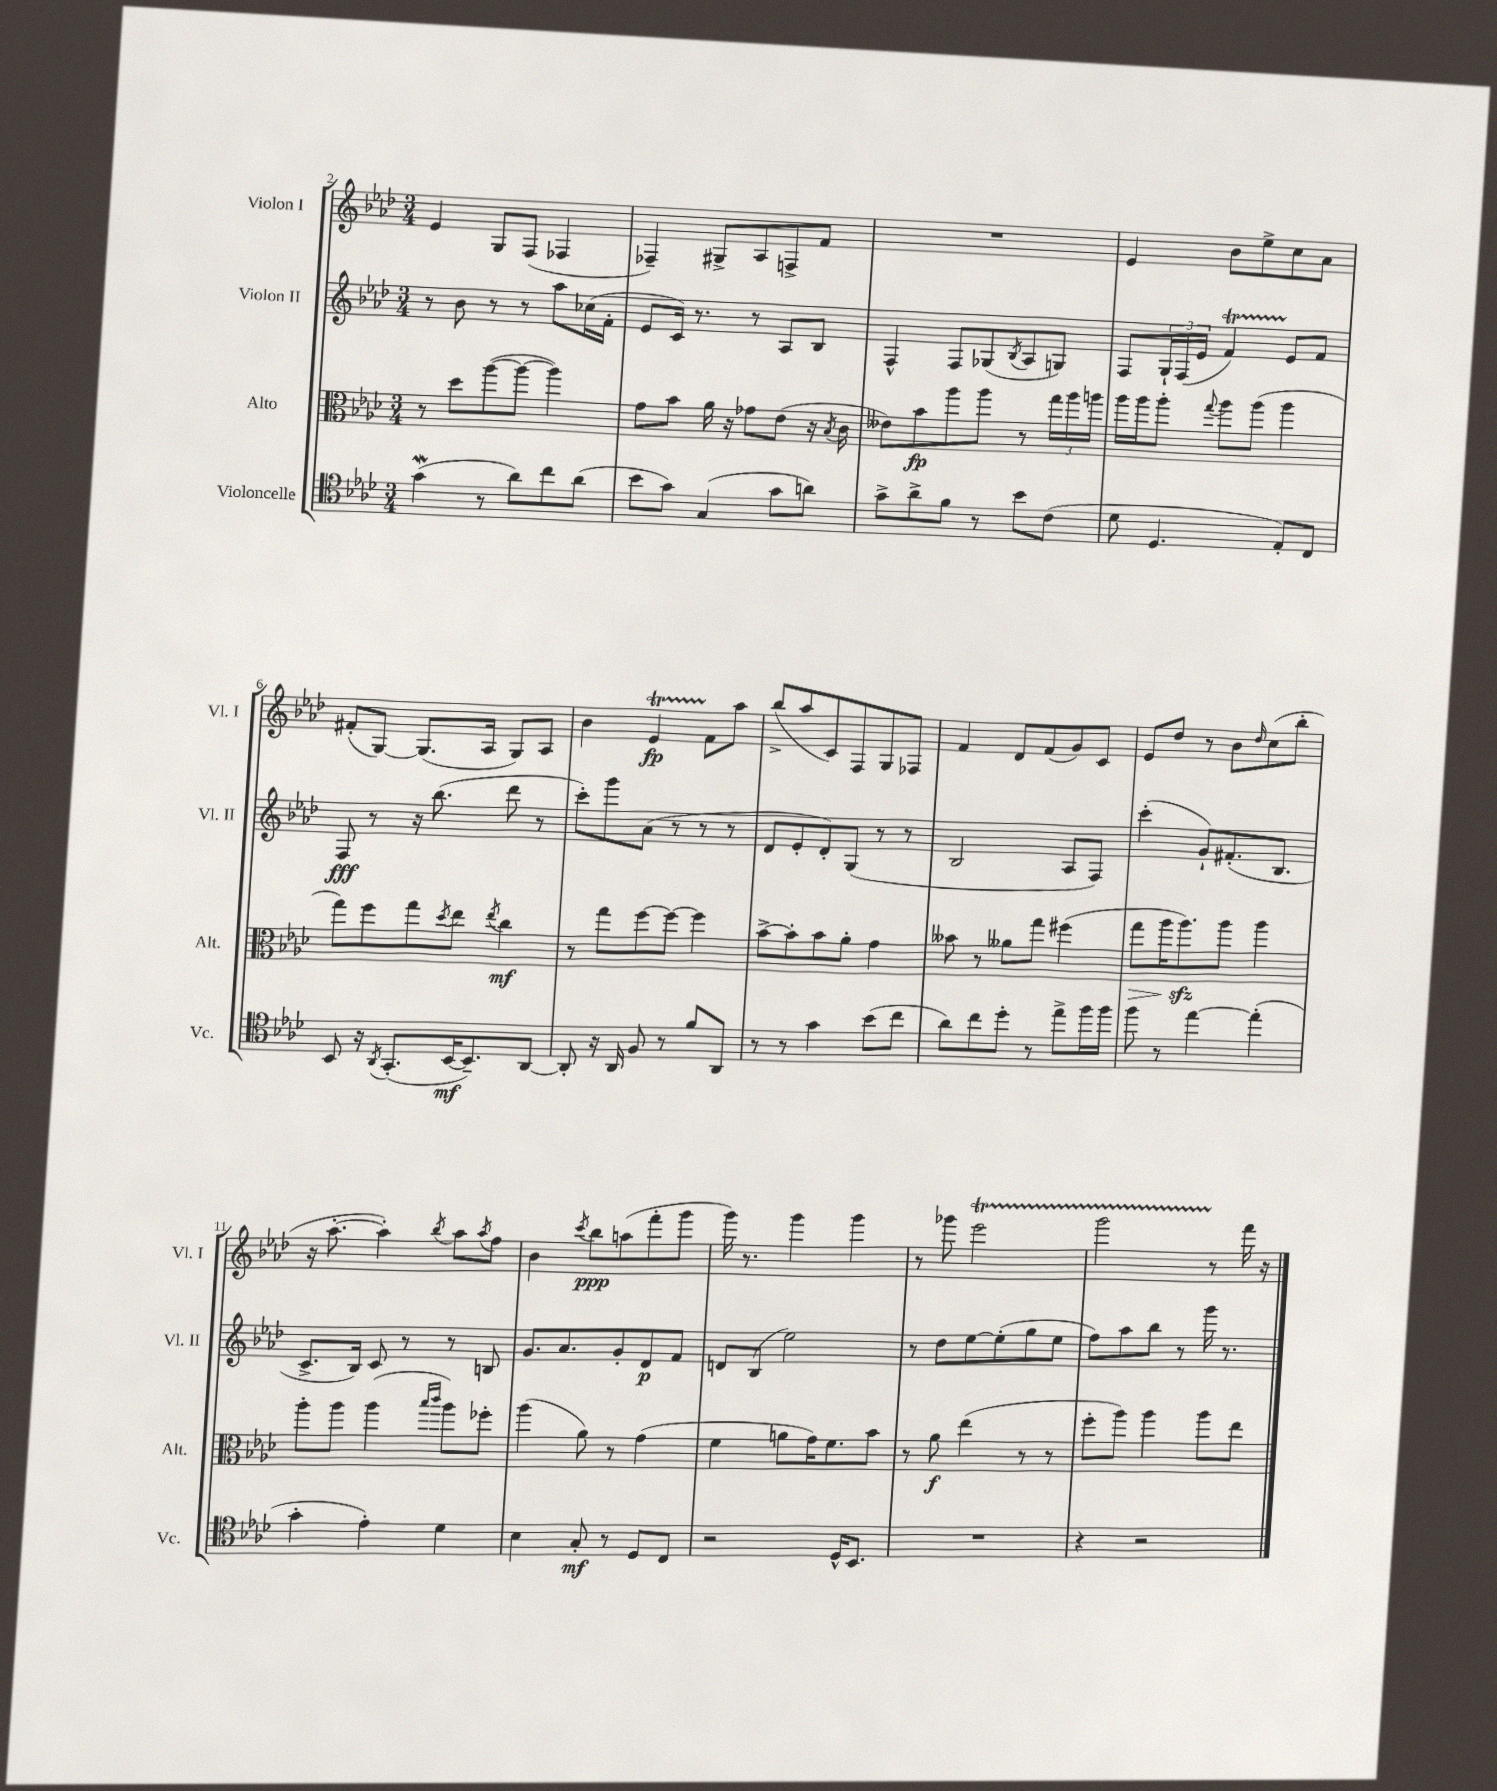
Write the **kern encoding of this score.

**kern	**kern	**kern	**kern
*staff4	*staff3	*staff2	*staff1
*clefC4	*clefC3	*clefG2	*clefG2
*k[b-e-a-d-]	*k[b-e-a-d-]	*k[b-e-a-d-]	*k[b-e-a-d-]
*M3/4	*M3/4	*M3/4	*M3/4
(4g\	8r	8r	4e-/
.	8dd-\L	8b-\	.
8r	([8aa-\	8r	8G/L
8a-\L)	8aa-\_J	8r	(8F/J
8cc\	4aa-\])	8aa-\L	4F-/
(8a-\J	.	(16cc-\L	.
.	.	16f'\JJ	.
=	=	=	=
8b-\L	8g\L	8e-/L	4F-~/)
8g\J)	8b-\J	16c/Jk)	.
.	.	8.r	.
(4G/	16a-\	.	8G#^/L
.	16r	.	.
.	8g-\L	8r	8A-/
8g\L	(8e-\J	8A-/L	8F^/
8a\J)	16r	8B-/J	8f/J
.	8qB-/	.	.
.	16c\	.	.
=	=	=	=
8g^\L	8e--\L)	4F^^/	2.r
8a-^\	8b-\	.	.
8f\J	8aa-\	8F/L	.
8r	8aa-\J	(8G-/	.
.	.	8qB-/	.
8b-\L	8r	8A-/	.
(8c\J	24gg\LL	8G/J)	.
.	24aa-\	.	.
.	24aa\JJ	.	.
=	=	=	=
8d-\	16aa-\LL	8F/L	4e-/
.	16aa-\J	.	.
4.D-/	8aa-'\J	24G`/L	.
.	.	(24F/	.
.	.	24e-/JJ	.
.	8qqgg/	.	.
.	8aa-\L	4f/)	8b-\L
.	(8aa-\J	.	8ee-^\
8E-'/L)	4aa-\	8e-/L	8cc\
8C/J	.	8f/J	8a-\J
=	=	=	=
8BB-/	8gg\L)	8F/	(8f#'/L
16r	8ff\	8r	[8G/J)
8qAA-/	.	.	.
(8.GG'/L	.	.	.
.	8gg\	16r	(8.G/]L
.	.	(8.bb-\	.
.	8qdd-/	.	.
[16BB-/K	8ee-\J	.	.
8.BB-~/])	.	.	16A-/Jk
.	8qee-/	.	.
.	4cc\	8ddd-\	8G/L)
[8AA-/J	.	8r	8A-/J
=	=	=	=
8AA-'/]	8r	8ccc'\L)	4b-\
16r	8gg\L	8ggg\	.
16AA-/	.	.	.
8F/	[8ff\	(8a-\J	4e-/
8r	8ff\_J	8r	.
8f/L	4ff\]	8r	8f\L
8AA-/J	.	8r	8aa-\J
=	=	=	=
8r	[8b-^\L	8d-/L	(8bb-^/L
8r	8b-'\]	8e-'/	8aa-/
4g\	8b-\	8d-'/)	8c/)
.	8a-'\J	(8G/J	8F/
(8b-\L	4g\	8r	8G/
8cc\J	.	8r	8F-/J
=	=	=	=
8a-\L)	8b--\	2B-/	4f/
8cc\	8r	.	.
8dd-'\J	8a--\L	.	8d-/L
8r	8gg\J	.	(8f/
8ee-^\L	(4ff#\	8A-/L	8g/)
16ff\L	.	8F/J)	8c/J
16ff\JJ	.	.	.
=	=	=	=
8ff\	8gg\L	(4ccc'\	8e-/L
8r	16aa-\K	.	8dd-/J
.	8.aa-\)	.	.
[4ee-\	.	8g`/L)	8r
.	8aa-\J	(8.f#'/	8b-\L
.	.	.	16qqdd-/
(4ee-'\]	4aa-\	.	(8cc\
.	.	8.B-/J	.
.	.	.	8bb-'\J
=	=	=	=
4g'\	8aa-'\L	8.c^/L	16r
.	.	.	[8.aa-'\
.	8aa-\J	.	.
.	.	16B-/Jk)	.
4e-'\)	(4aa-\	8c/	4aa-'\])
.	.	8r	.
.	16qqbb-/LL	.	.
.	16qqccc/JJ	.	8qbb-/
4d-\	8aa-\L)	8r	8aa-\L
.	.	.	8qaa-/
.	8ff-'\J	8B/	8ff\J
=	=	=	=
4B-\	(4aa-\	8.g/L	4b-\
.	.	8.a-/	.
.	.	.	8qccc/
8G'/	8a-\)	.	8bb-\L
8r	8r	8g'/	(8aa\
8D-/L	(4g\	8d-/	8fff'\
8C/J	.	8f/J	8ggg\J
=	=	=	=
2r	4f\	8d/L	16ggg\)
.	.	.	8.r
.	.	(8B-/J	.
.	8a\L	2ee-\)	4ggg\
.	16g\K)	.	.
.	8.f\	.	.
16D-^^/LK	.	.	4ggg\
8.BB-/J	.	.	.
.	8b-\J	.	.
=	=	=	=
2.r	8r	8r	8r
.	8a-\	8dd-\L	8ggg-\
.	(4ee-\	[8ee-\	2eee-\
.	.	(8ee-'\]	.
.	8r	8gg\	.
.	8r	8ee-\J	.
=	=	=	=
4r	8ff'\L	8ff\L)	2ggg\
.	8aa-\J)	8aa-\	.
2r	4aa-\	8bb-\J	.
.	.	8r	.
.	8aa-\L	16ggg\	8r
.	.	8.r	.
.	8ee-\J	.	16fff\
.	.	.	16r
==	==	==	==
*-	*-	*-	*-
